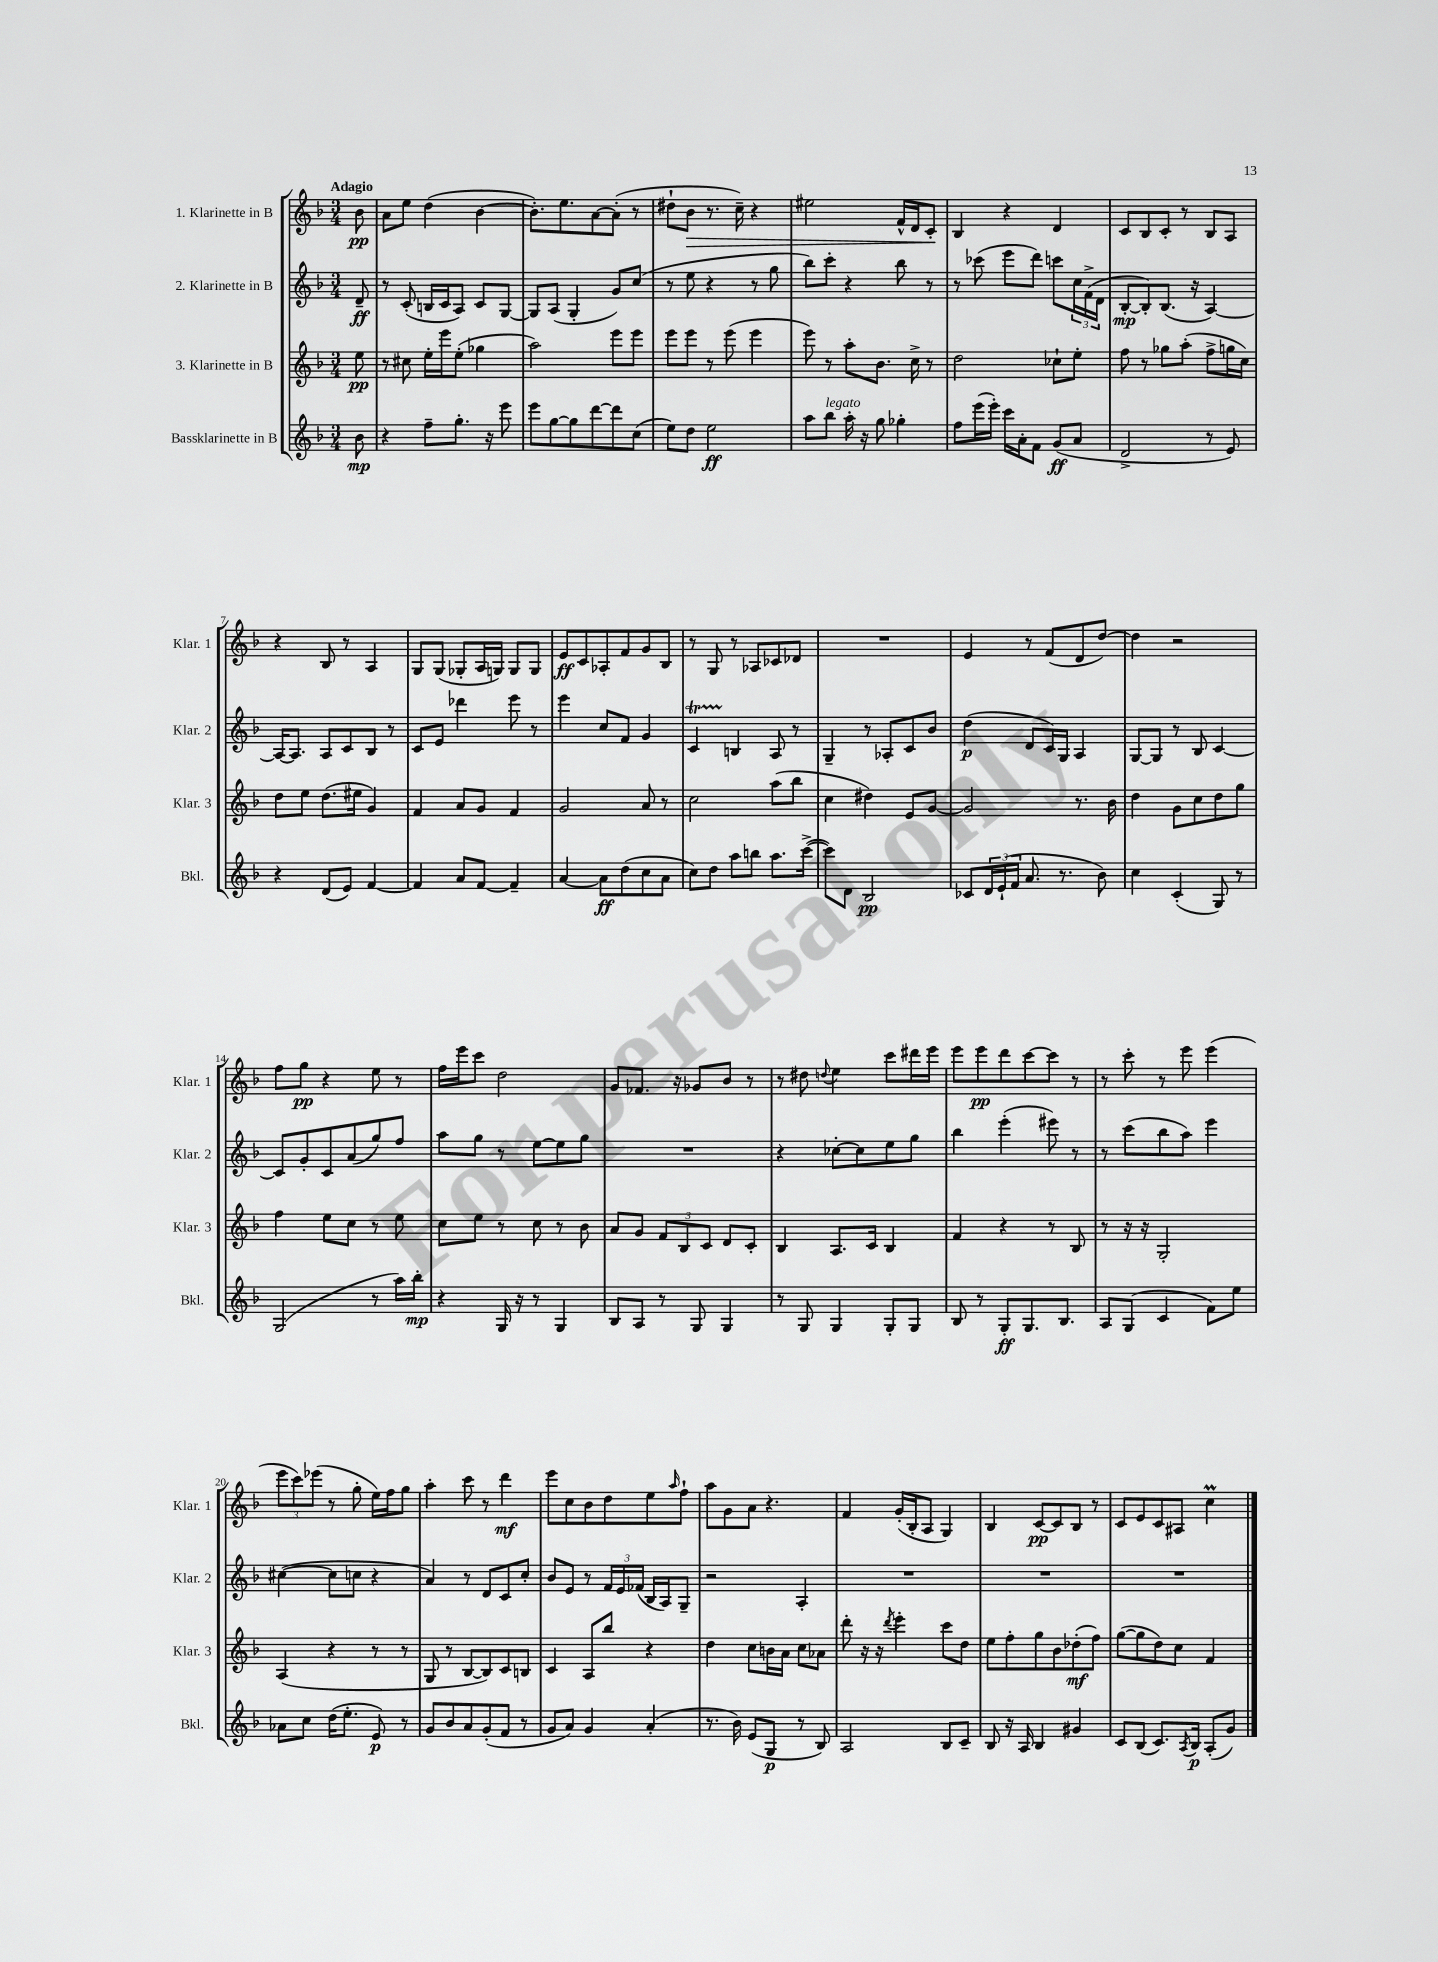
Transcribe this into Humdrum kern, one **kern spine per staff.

**kern	**kern	**kern	**kern
*staff4	*staff3	*staff2	*staff1
*clefG2	*clefG2	*clefG2	*clefG2
*k[b-]	*k[b-]	*k[b-]	*k[b-]
*M3/4	*M3/4	*M3/4	*M3/4
8b-	8ee	8d~	8b-
=	=	=	=
4r	8r	8r	8a
.	8cc#	(8c'	8ee
8ff~	16ee'	16B	(4dd
.	16eee	16c	.
8.gg'	(8ee'	8A)	.
.	4gg-	8c	[4b-
16r	.	.	.
8eee	.	[8G	.
=	=	=	=
8eee	2aa)	8G]	8.b-'])
[8gg	.	(8A	.
.	.	.	8.ee
8gg]	.	4G'	.
[8ddd	.	.	[8a
8ddd]	8eee	8g)	(8a']
(8cc	8eee	(8cc	8r
=	=	=	=
8ee)	8eee	8r	8dd#`
8dd	8eee	8ee	8b-
2ee	8r	4r	8.r
.	(8eee	.	.
.	.	.	16cc~)
.	4eee	8r	4r
.	.	8gg	.
=	=	=	=
8aa	8eee)	8bb-)	2ee#
8bb-	8r	8ccc'	.
16aa'	8aa'	4r	.
16r	.	.	.
8gg	8.b-	.	.
4gg-'	.	8bb-	16f^^
.	16cc^	.	16d
.	8r	8r	8c'
=	=	=	=
8ff	2dd	8r	4B-
(16eee	.	(8ccc-	.
16eee')	.	.	.
16ccc	.	8eee	4r
16a'	.	.	.
8f	.	8ddd)	.
(8g	8cc-`	8ccc	4d
8a	8ee'	24cc	.
.	.	(24f^	.
.	.	24d	.
=	=	=	=
2d^	8ff	[8B-'	8c
.	8r	8B-'])	8B-
.	8gg-	(8.B-	8c'
.	(8aa'	.	8r
.	.	16r	.
8r	8ff^	[4A)	8B-
8e)	16gg	.	8A
.	16cc)	.	.
=	=	=	=
4r	8dd	16A_	4r
.	.	8.A]	.
.	8ee	.	.
(8d	(8.dd	8A	8B-
8e)	.	8c	8r
.	16ee#	.	.
[4f	4g)	8B-	4A
.	.	8r	.
=	=	=	=
4f]	4f	8c	8G
.	.	8e	(8G
8a	8a	4ddd-	8G-'
[8f	8g	.	16A
.	.	.	16G)
4f~]	4f	8eee	8G
.	.	8r	8G
=	=	=	=
[4a	2g	4eee	8e
.	.	.	8c
8a]	.	8cc	8A-'
(8dd	.	8f	8f
8cc	8a	4g	8g
8a	8r	.	8B-
=	=	=	=
8cc)	2cc	4c	8r
8dd	.	.	8G
8aa	.	4B	8r
8bb	.	.	8A-
8.aa	(8aa	8A	8c-
.	8bb-	8r	8d-
([16ccc^	.	.	.
=	=	=	=
8ccc])	4cc	4G~	2.r
8d	.	.	.
2B-	4dd#)	8r	.
.	.	8A-'	.
.	8e	8c	.
.	[8g	8b-	.
=	=	=	=
8c-	2g]	(4dd	4e
24d	.	.	.
(24e`	.	.	.
24f	.	.	.
8.a	.	8d	8r
.	.	16c)	(8f
8.r	.	16G	.
.	8.r	4A	8d
8b-)	.	.	[8dd)
.	16b-	.	.
=	=	=	=
4cc	4dd	[8G	4dd]
.	.	8G]	.
(4c'	8g	8r	2r
.	8cc	8B-	.
8G)	8dd	[4c	.
8r	8gg	.	.
=	=	=	=
(2G	4ff	8c]	8ff
.	.	8g'	8gg
.	8ee	8c	4r
.	8cc	(8a	.
8r	8r	8gg)	8ee
16aa)	8ee	8ff	8r
16bb-'	.	.	.
=	=	=	=
4r	8cc	8aa	16ff
.	.	.	16eee
.	8ee	8gg	8ccc
16G	8r	8r	2dd
16r	.	.	.
8r	8cc	[8ee	.
4G	8r	8ee]	.
.	8b-	8gg	.
=	=	=	=
8B-	8a	2.r	8g
8A	8g	.	8.f-
8r	12f	.	.
.	.	.	16r
.	12B-	.	.
8G	.	.	8g-
.	12c	.	.
4G	8d	.	8b-
.	8c'	.	8r
=	=	=	=
8r	4B-	4r	8r
8G	.	.	8dd#
.	.	.	8qqdd
4G	8.A	[8cc-'	4ee
.	.	8cc-]	.
.	16c	.	.
8G'	4B-	8ee	8ccc
8G	.	8gg	16ddd#
.	.	.	16eee
=	=	=	=
8B-	4f	4bb-	8eee
8r	.	.	8eee
8G'	4r	(4eee'	8ddd
8.G	.	.	[8ccc
.	8r	8eee#)	8ccc]
8.B-	.	.	.
.	8B-	8r	8r
=	=	=	=
8A	8r	8r	8r
(8G	16r	(8ccc	8ccc'
.	16r	.	.
4c	2G'	8bb-	8r
.	.	8aa)	8eee
8f)	.	4eee	(4eee
8ee	.	.	.
=	=	=	=
8a-	(4A	([4cc#	12eee
.	.	.	12ccc)
8cc	.	.	.
.	.	.	(12eee-
(16dd	4r	8cc#]	8r
8.ee'	.	.	.
.	.	8cc	8gg'
8e)	8r	4r	16ee)
.	.	.	16ff
8r	8r	.	8gg
=	=	=	=
8g	8G	4a)	4aa'
8b-	8r	.	.
8a	[8B-	8r	8ccc
(8g'	8B-])	8d	8r
8f	8c	8c	4ddd
8r	8B	8cc'	.
=	=	=	=
8g	4c	8b-	8eee
8a)	.	8e	8cc
4g	8A	8r	8b-
.	8bb-	24f	8dd
.	.	24e	.
.	.	(24f-	.
(4a'	4r	16B-	8ee
.	.	16A)	.
.	.	.	16qqaa
.	.	8G~	8ff`
=	=	=	=
8.r	4dd	2r	8aa
.	.	.	8g
16b-)	.	.	.
(8e	8cc	.	8a
8G	16b	.	4.r
.	16a	.	.
8r	8cc	4A'	.
8B-)	8a-	.	.
=	=	=	=
2A	8ddd'	2.r	4f
.	16r	.	.
.	16r	.	.
.	8qddd	.	.
.	4eee'	.	(16g'
.	.	.	16B-'
.	.	.	8A
8B-	8ccc	.	4G)
8c~	8dd	.	.
=	=	=	=
8B-	8ee	2.r	4B-
16r	8ff'	.	.
16A	.	.	.
4B-	8gg	.	[8c
.	8b-	.	8c]
4g#	(8dd-'	.	8B-
.	8ff)	.	8r
=	=	=	=
8c	([8gg	2.r	8c
(8B-	8gg]	.	8e
8.c)	8dd)	.	8c
.	8cc	.	8A#
8qA	.	.	.
16B-	.	.	.
(8A'	4f	.	4cc
8g)	.	.	.
==	==	==	==
*-	*-	*-	*-
